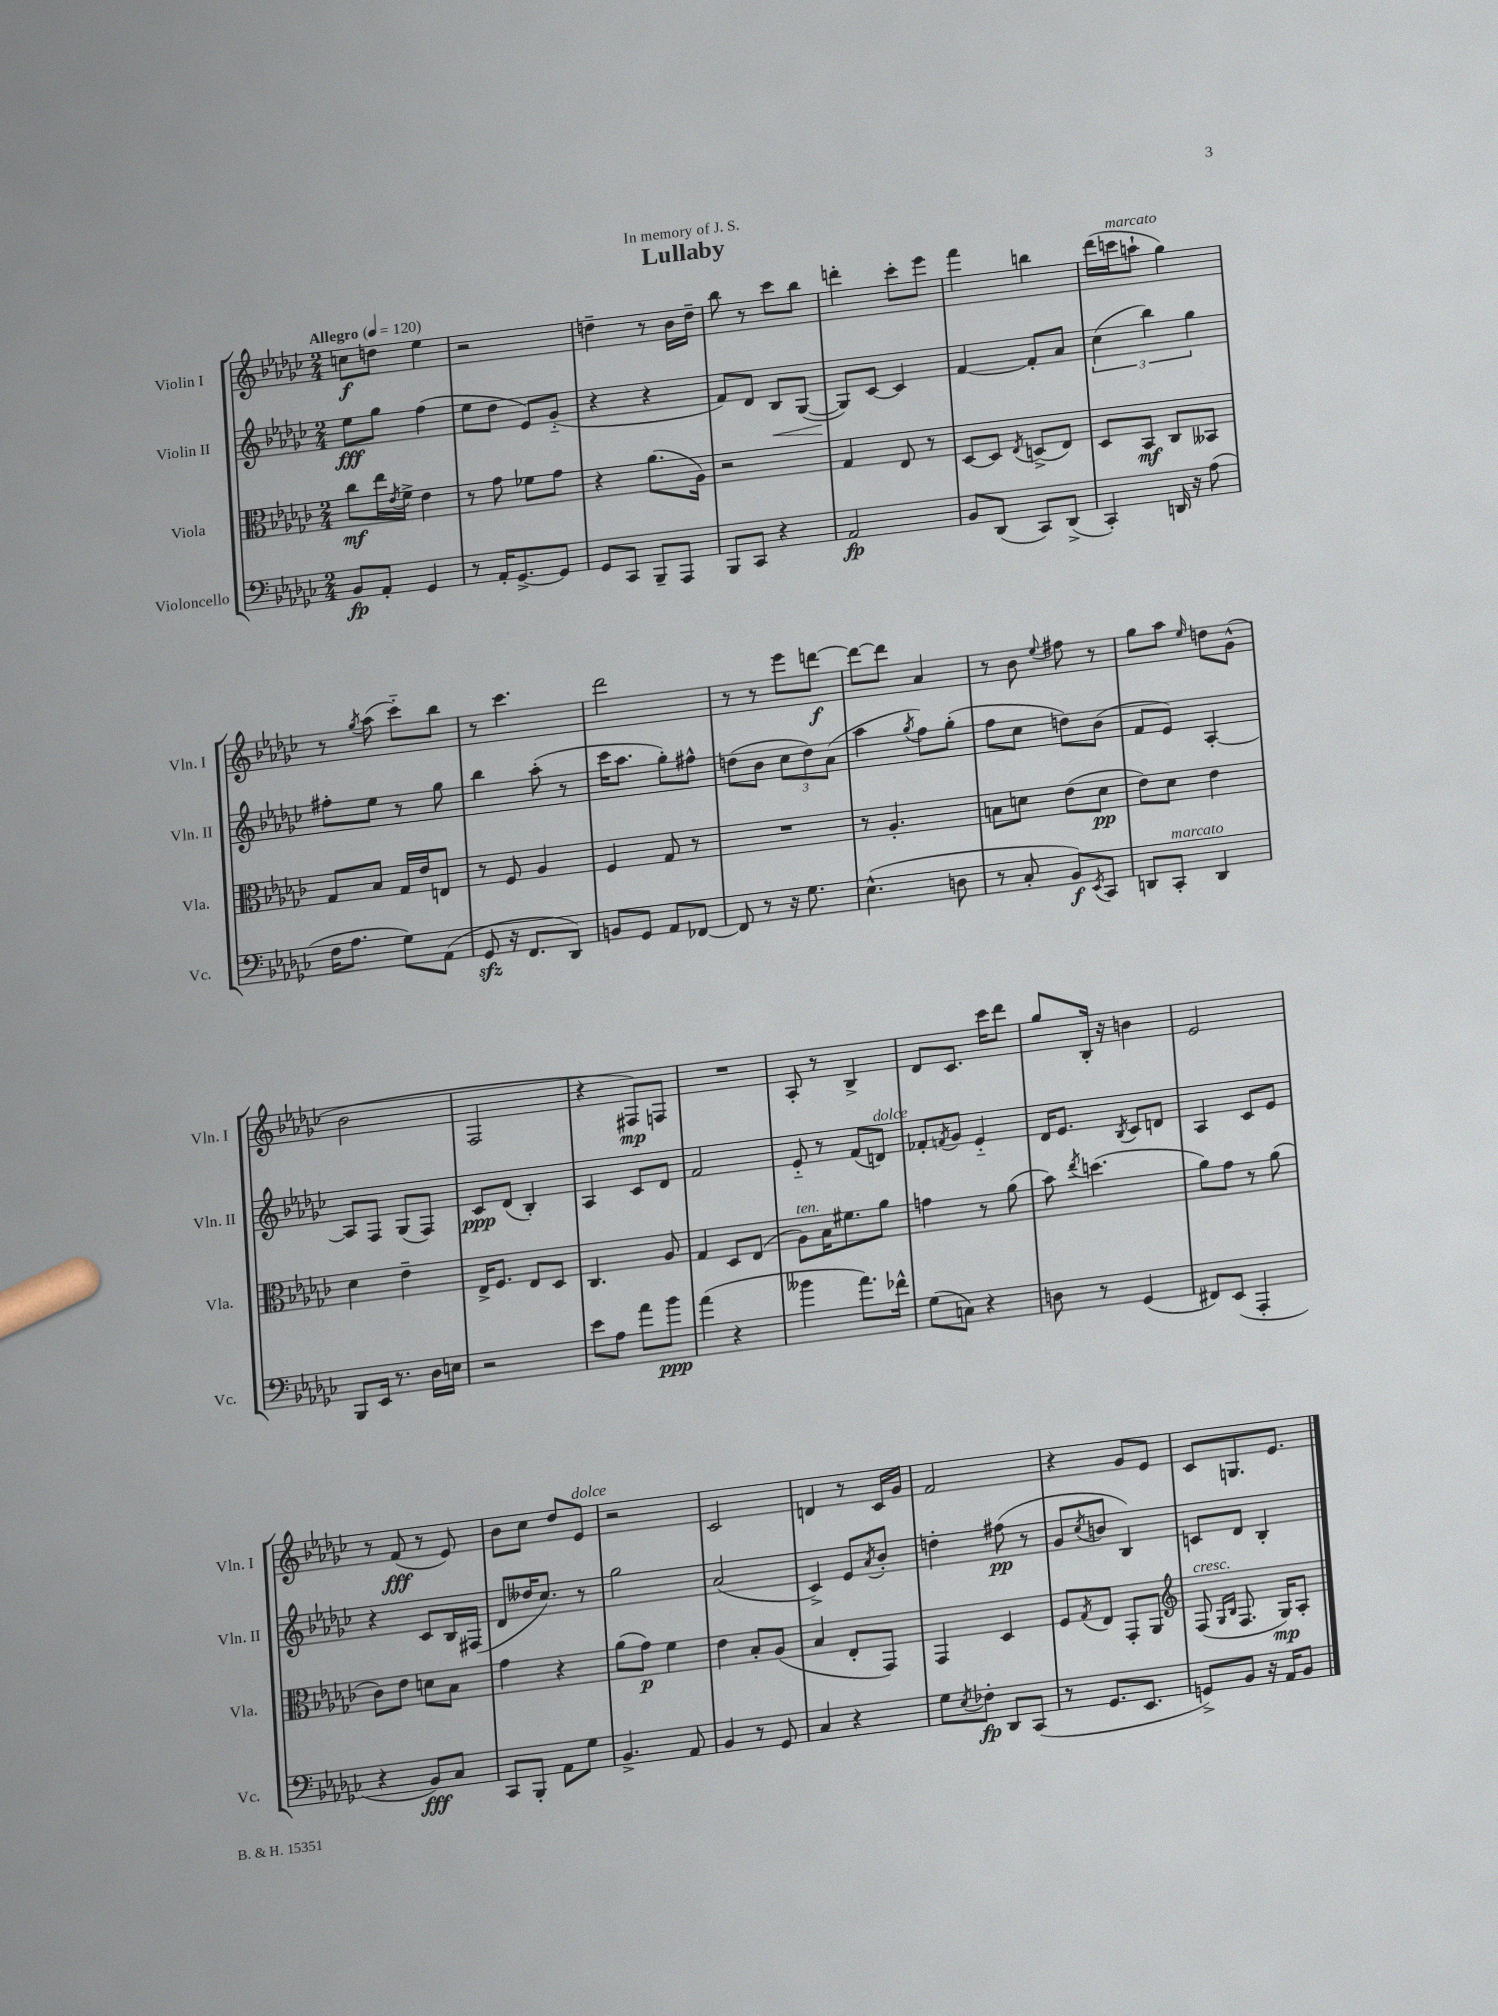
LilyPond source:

\header { title = "Lullaby" dedication = "In memory of J. S." }
<<
\new StaffGroup <<
\new Staff = "s0" \with { instrumentName = "Violin I" shortInstrumentName = "Vln. I" } {
    \clef treble \key ges \major \numericTimeSignature \time 2/4 \tempo "Allegro" 4 = 120
    c''8\f d''8 ees''4 |
    r2 |
    d''4-- r8 bes'16 d''16-- |
    bes''8 r8 ces'''8 bes''8 |
    d'''4-. ces'''8-. ees'''8 |
    f'''4 b''4 |
    des'''16( c'''16^\markup { \italic "marcato" } a''8-! ges''4) |
    r8 \acciaccatura { ges''8 } aes''8( ces'''8-_) bes''8 |
    r8 ces'''4. |
    des'''2 |
    r8 r8 ees'''8 d'''8~\f |
    d'''8~ d'''8 aes'4 |
    r8 bes'8 \appoggiatura { ees''8 } fis''8 r8 |
    ges''8 aes''8 \grace { ees''16 } d''8 ges'8-^( |
    bes'2 |
    f2 |
    r4 fis8\mp) f8 |
    R2 |
    aes8-. r8 bes4-> |
    des'8 ces'8. ces'''16 des'''8 |
    ges''8 bes16-. r16 b'4 |
    ees'2 |
    r8 f'8\fff( r8 ees'8) |
    bes'8 ces''8 des''8 ees'8^\markup { \italic "dolce" } |
    r2 |
    ces'2 |
    d'4 r8 ces'16 ges'16 |
    f'2 |
    r4 ges'8 ees'8 |
    ces'8 g8. ees'8. \bar "|." |
}
\new Staff = "s1" \with { instrumentName = "Violin II" shortInstrumentName = "Vln. II" } {
    \clef treble \key ges \major \numericTimeSignature \time 2/4
    ees''8\fff ges''8 f''4( |
    ees''8 des''8 ees'8) ges'8-_( |
    r4 r4 |
    f'8) des'8 bes8\< ges8~( |
    ges8\!) ces'8~ ces'4 |
    f'4~ f'8-. aes'8 |
    \tuplet 3/2 { ces''4( bes''4) ges''4 } |
    fis''8-. ees''8 r8 ges''8 |
    bes''4 aes''8-.( r8 |
    ces'''16 aes''8. ges''8-.) fis''8-^ |
    d''8( bes'8 \tuplet 3/2 { ces''8 d''8) aes'8( } |
    aes''4 \acciaccatura { ges''8 } f''8) ges''8-.( |
    f''8 ces''8 d''8) bes'8( |
    f'8 ees'8) aes4~-. |
    aes8 f8 ges8( f8) |
    ces'8\ppp des'8( bes4-.) |
    aes4 ces'8 des'8 |
    f'2 |
    ees'8-_ r8 f'8( d'8^\markup { \italic "dolce" }) |
    fes'8-. \acciaccatura { f'8 } ges'8 ees'4-_ |
    des'16 ees'8. \acciaccatura { bes8 } ces'8 d'8 |
    aes4 ces'8 ees'8 |
    r4 ces'8 bes16 fis16( |
    des'8 deses''16 ces''8.) r8 |
    ges''2 |
    aes'2( |
    ces'4->) ees'8 \acciaccatura { aes'8 } bes'8-. |
    d''4-. fis''8\pp( r8 |
    ges'8 \acciaccatura { ces''8 } b'8 bes4) |
    c'8 des'8 bes4-. \bar "|." |
}
\new Staff = "s2" \with { instrumentName = "Viola" shortInstrumentName = "Vla." } {
    \clef alto \key ges \major \numericTimeSignature \time 2/4
    ces''8\mf ees''16 \acciaccatura { ees'8 } f'16-> ees'4 |
    r8 ges'8 fes'8 ges'8 |
    r4 aes'8.( aes16) |
    r2 |
    ges4 ees8 r8 |
    des8~ des8 \acciaccatura { ees8 } d8->( ees8) |
    des8 bes,8\mf ces8 beses,8 |
    ges8 bes8 ges16 ees'16 e8 |
    r8 f8 aes4 |
    f4 ges8 r8 |
    R2 |
    r8 aes4.-. |
    b8 d'8 ees'8( d'8\pp |
    ees'8) des'8 ees'4 |
    des'4 ees'4-- |
    ees16-> f8. ees8 des8 |
    ces4. aes8 |
    ges4 des8 ees8( |
    aes8^\markup { \italic "ten." }) bes16 fis'8. aes'8 |
    g'4 r8 aes'8( |
    bes'8) \acciaccatura { ees''8 } d''4.( |
    aes'8) ges'8 r8 aes'8( |
    ces'8) ees'8 d'8 bes8 |
    ges'4 r4 |
    aes'8( ges'8\p) f'4 |
    ees'4 bes8-. aes8( |
    bes4 ees8-. ges,8) |
    ges,4 des4 |
    f8 \acciaccatura { ges8 } ees8 ges,8-. aes,8 |
    \clef treble f8^\markup { \italic "cresc." }( \grace { ges16 bes16 } f8. ges16\mp) aes8-. \bar "|." |
}
\new Staff = "s3" \with { instrumentName = "Violoncello" shortInstrumentName = "Vc." } {
    \clef bass \key ges \major \numericTimeSignature \time 2/4
    bes,8\fp aes,8-. ges,4 |
    r8 aes,16-. ges,8.~-> ges,8 |
    ges,8 ces,8 bes,,8-- aes,,8 |
    bes,,8 ces,8 r4 |
    aes,2\fp |
    bes,8 des,8( ces,8) des,8->( |
    ces,4-.) d,16 r16 aes8( |
    f16 aes8. ges8) aes,8( |
    ges,8\sfz r16 f,8. des,8) |
    b,8 ges,8 aes,8 fes,8~ |
    fes,8 r8 r16 ges8. |
    ees4.-^( d8 |
    r8 ces8-. bes,8\f) \acciaccatura { ees,8 } ces,8 |
    d,8 ces,8-.^\markup { \italic "marcato" } d,4 |
    bes,,8 ees,16 r8. des16 e16 |
    r2 |
    ees'8 aes8 aes'8 bes'8\ppp |
    aes'4( r4 |
    beses'4 aes'8.) fes'16-^ |
    ges8( c8) r4 |
    d8 r8 ges,4( |
    fis,8) ees,8( aes,,4-. |
    r4 bes,8\fff) ces8 |
    ces,8 bes,,8-. aes,8 ges8 |
    bes,4.-> aes,8 |
    bes,4 r8 ges,8 |
    ces4 r4 |
    ges8 \acciaccatura { ees8 } fes8-.\fp des,8 ces,8( |
    r8 ges,8. ees,8. |
    g,8->) bes,8 r16 aes,16 bes,8 \bar "|." |
}
>>
>>
\layout { \context { \Score \remove "Bar_number_engraver" } }
